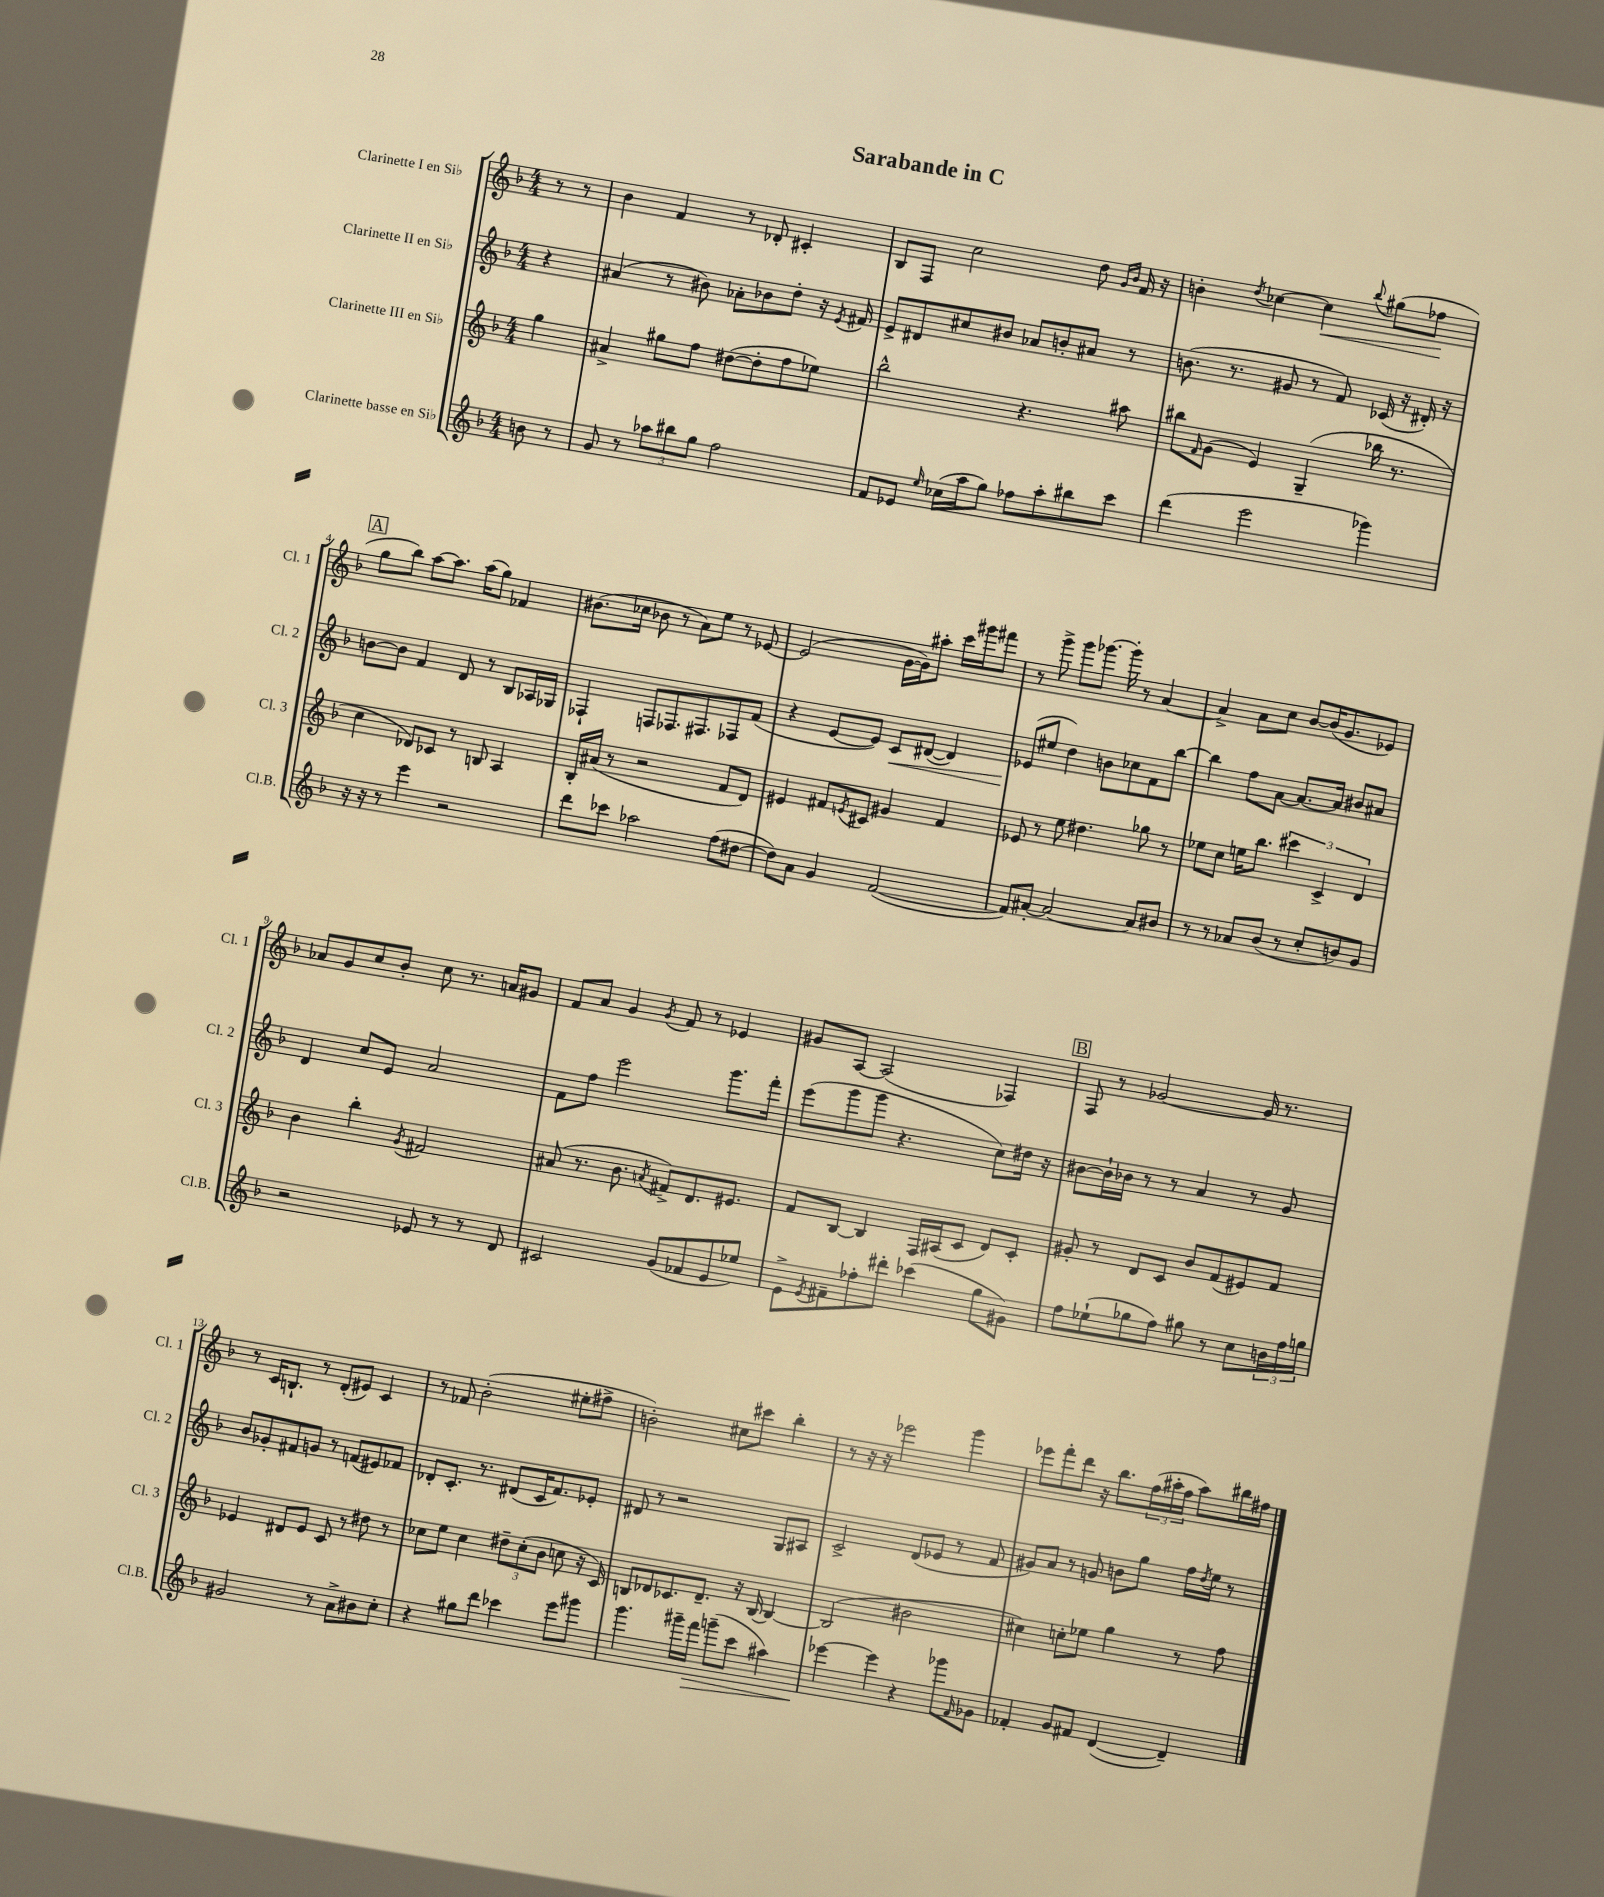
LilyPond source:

\header { title = "Sarabande in C" }
<<
\new StaffGroup <<
\new Staff = "s0" \with { instrumentName = "Clarinette I en Sib" shortInstrumentName = "Cl. 1" } {
    \clef treble \key f \major \numericTimeSignature \time 4/4 \partial 4
    r8 r8 |
    bes'4 f'4 r8 des'8-. cis'4-. |
    bes8 f8 c''2 d''8 \grace { g'16 bes'16 } f'16 r16 |
    b'4-. \acciaccatura { d''8 } ces''4~ ces''4\< \appoggiatura { bes''8 } gis''8( fes''8\! |
    \mark \markup { \box "A" } g''8 bes''8) a''8~ a''8. a''16( g''8) fes'4 |
    bis'8.( ces''16 bes'8 r8 a'8) e''8 r8 ees'8~ |
    ees'2( g'16~ g'16) ais''8-. c'''16 gis'''16 fis'''8 |
    r8 g'''8-> g'''8 ges'''8.~ ges'''16-. r8 a'4~ |
    a'4-> a'8 c''8 bes'8~ bes'16( g'8. ees'8) |
    aes'8 g'8 c''8 bes'8-. c''8 r8. a'16 gis'8 |
    f'8 a'8 g'4 \acciaccatura { g'8 } f'8 r8 ees'4 |
    gis'8 a8~ a2( fes4) |
    \mark \markup { \box "B" } f8 r8 ges'2~ ges'16 r8. |
    r8 c'16 b8.-! r8 d'8-.( eis'8) c'4 |
    r8 fes'8 bes'2-.( eis''8-. fis''8-> |
    b'2-.) cis''8 cis'''8 bes''4-. |
    r8 r16 r16 ees'''2 g'''4 |
    ees'''8 f'''8-. d'''8 r16 bes''8. \tuplet 3/2 { f''16( ais''16-. f''16 } ais''8) bis''16 fis''16 \bar "|." |
}
\new Staff = "s1" \with { instrumentName = "Clarinette II en Sib" shortInstrumentName = "Cl. 2" } {
    \clef treble \key f \major \numericTimeSignature \time 4/4 \partial 4
    r4 |
    ais'4( r8 bis'8) aes'8-. bes'8 d''8-. r16 \acciaccatura { e'8 } fis'16 |
    e'8-> dis'8 cis''8 bis'8 aes'8 b'8-. ais'8 r8 |
    b'8.( r8. gis'8 r8 f'8) ces'16( r16 dis'16-.) r16 |
    \mark \markup { \box "A" } b'8~ b'8 f'4 d'8 r8 bes8 aes16 ges16 |
    fes4-! f8 fes8. fis8. fes8 f'8( |
    r4 e'8~ e'8) c'8\< dis'8~( dis'4) |
    ees'8\!( eis''8 d''4) b'8 ces''8 f'8 bes''8~ |
    bes''4 f''8 a'8~ a'8.~ a'16 bis'8 ais'8 |
    d'4 c''8 e'8 a'2 |
    f'8 f''8 e'''2 g'''8. f'''16-. |
    e'''8( g'''8 g'''8 r4. c''8) dis''16 r16 |
    \mark \markup { \box "B" } bis'8~ bis'16-! bes'16 r8 r8 a'4 r8 g'8 |
    bes'8 ges'8-. fis'8 g'8 r8 f'8( eis'8) fes'8 |
    des'8-. c'8.-. r8. dis'8( c'16 f'8.) ees'8-. |
    dis'8 r8 r2 g8 ais8 |
    c'2-> d'8( ees'8 r8 f'8 |
    gis'8) a'8 r8 g'8 b'8 g''8 f''16 \acciaccatura { d''8 } e''16 r8 \bar "|." |
}
\new Staff = "s2" \with { instrumentName = "Clarinette III en Sib" shortInstrumentName = "Cl. 3" } {
    \clef treble \key f \major \numericTimeSignature \time 4/4 \partial 4
    g''4 |
    ais'4-> gis''8 f''8 dis''8~( dis''8-. f''8 ees''8) |
    bes''2-^ r4. ais''8 |
    bis''8 \grace { f'16 } g'8( e'4) g4--( bes''16 r8. |
    \mark \markup { \box "A" } c''4 des'8) ces'8 r8 b8 a4 |
    bes16-. ais'16( r8 r2 f'8 d'8) |
    eis'4 fis'8 \acciaccatura { e'8 } cis'8 gis'4 fis'4 |
    ees'8 r8 e''8 dis''4. ges''8 r8 |
    ees''8 c''8 e''16 bes''8. \tuplet 3/2 { cis'''4 c'4-> d'4 } |
    bes'4 bes''4-. \acciaccatura { g'8 } fis'2 |
    ais'8( r8. bes'8. \acciaccatura { a'8 } fis'8->) d'8. eis'8. |
    f'8 bes8~ bes4 f16 ais16( c'8 d'8) c'8-. |
    \mark \markup { \box "B" } gis'8-. r8 d'8 c'8 bes'8 f'8( eis'8) f'8 |
    ees'4 dis'8 ees'8 c'8 r8 dis''8 r8 |
    ces''8 e''8 ces''4 \tuplet 3/2 { dis''8-- ces''8-.( bes'8 } c''8 r16 c'16) |
    b8 des'8 ces'8. des'8.-- r16 b16~ b4~ |
    b2( bis'2 |
    cis''4) c''8-. ees''8 g''4 r8 f''8 \bar "|." |
}
\new Staff = "s3" \with { instrumentName = "Clarinette basse en Sib" shortInstrumentName = "Cl.B." } {
    \clef treble \key f \major \numericTimeSignature \time 4/4 \partial 4
    b'8 r8 |
    g'8 r8 \tuplet 3/2 { aes''8 bis''8 g''8 } f''2 |
    f'8 ees'8 \grace { e''16 } ces''16( a''16 g''8) fes''8 a''8-. bis''8 c'''8 |
    d'''4( e'''2 ges'''4) |
    \mark \markup { \box "A" } r16 r16 r8 e'''4 r2 |
    d'''8 ces'''8 aes''2 f''8( dis''8~ |
    dis''8) a'8 g'4 f'2~( |
    f'8) ais'8~-. ais'2~ ais'8 bis'8 |
    r8 r8 aes'8 bes'8( r8 c''8-. b'8) g'8 |
    r2 ees'8 r8 r8 d'8 |
    cis'2 g'8( fes'8 e'8 ees''8) |
    e'8-> \acciaccatura { e'8 } fis'8-- fes''8-. dis'''8-. ces'''4( g''8 gis'8) |
    \mark \markup { \box "B" } f''8 ees''8-!( ges''8 f''8) gis''8 r8 c''8 \tuplet 3/2 { b'16 f''16 g''16 } |
    gis'2 r8 a'8-> bis'8 c''8-. |
    r4 gis''8 d'''8 ces'''4 e'''8 gis'''8 |
    g'''4. gis'''16-- f'''16\> g'''8--( c'''8 ais''4) |
    ees'''4~\! ees'''4 r4 ges'''8 \grace { f'16 } ges'8 |
    fes'4-. g'8 fis'8 d'4~( d'4--) \bar "|." |
}
>>
>>
